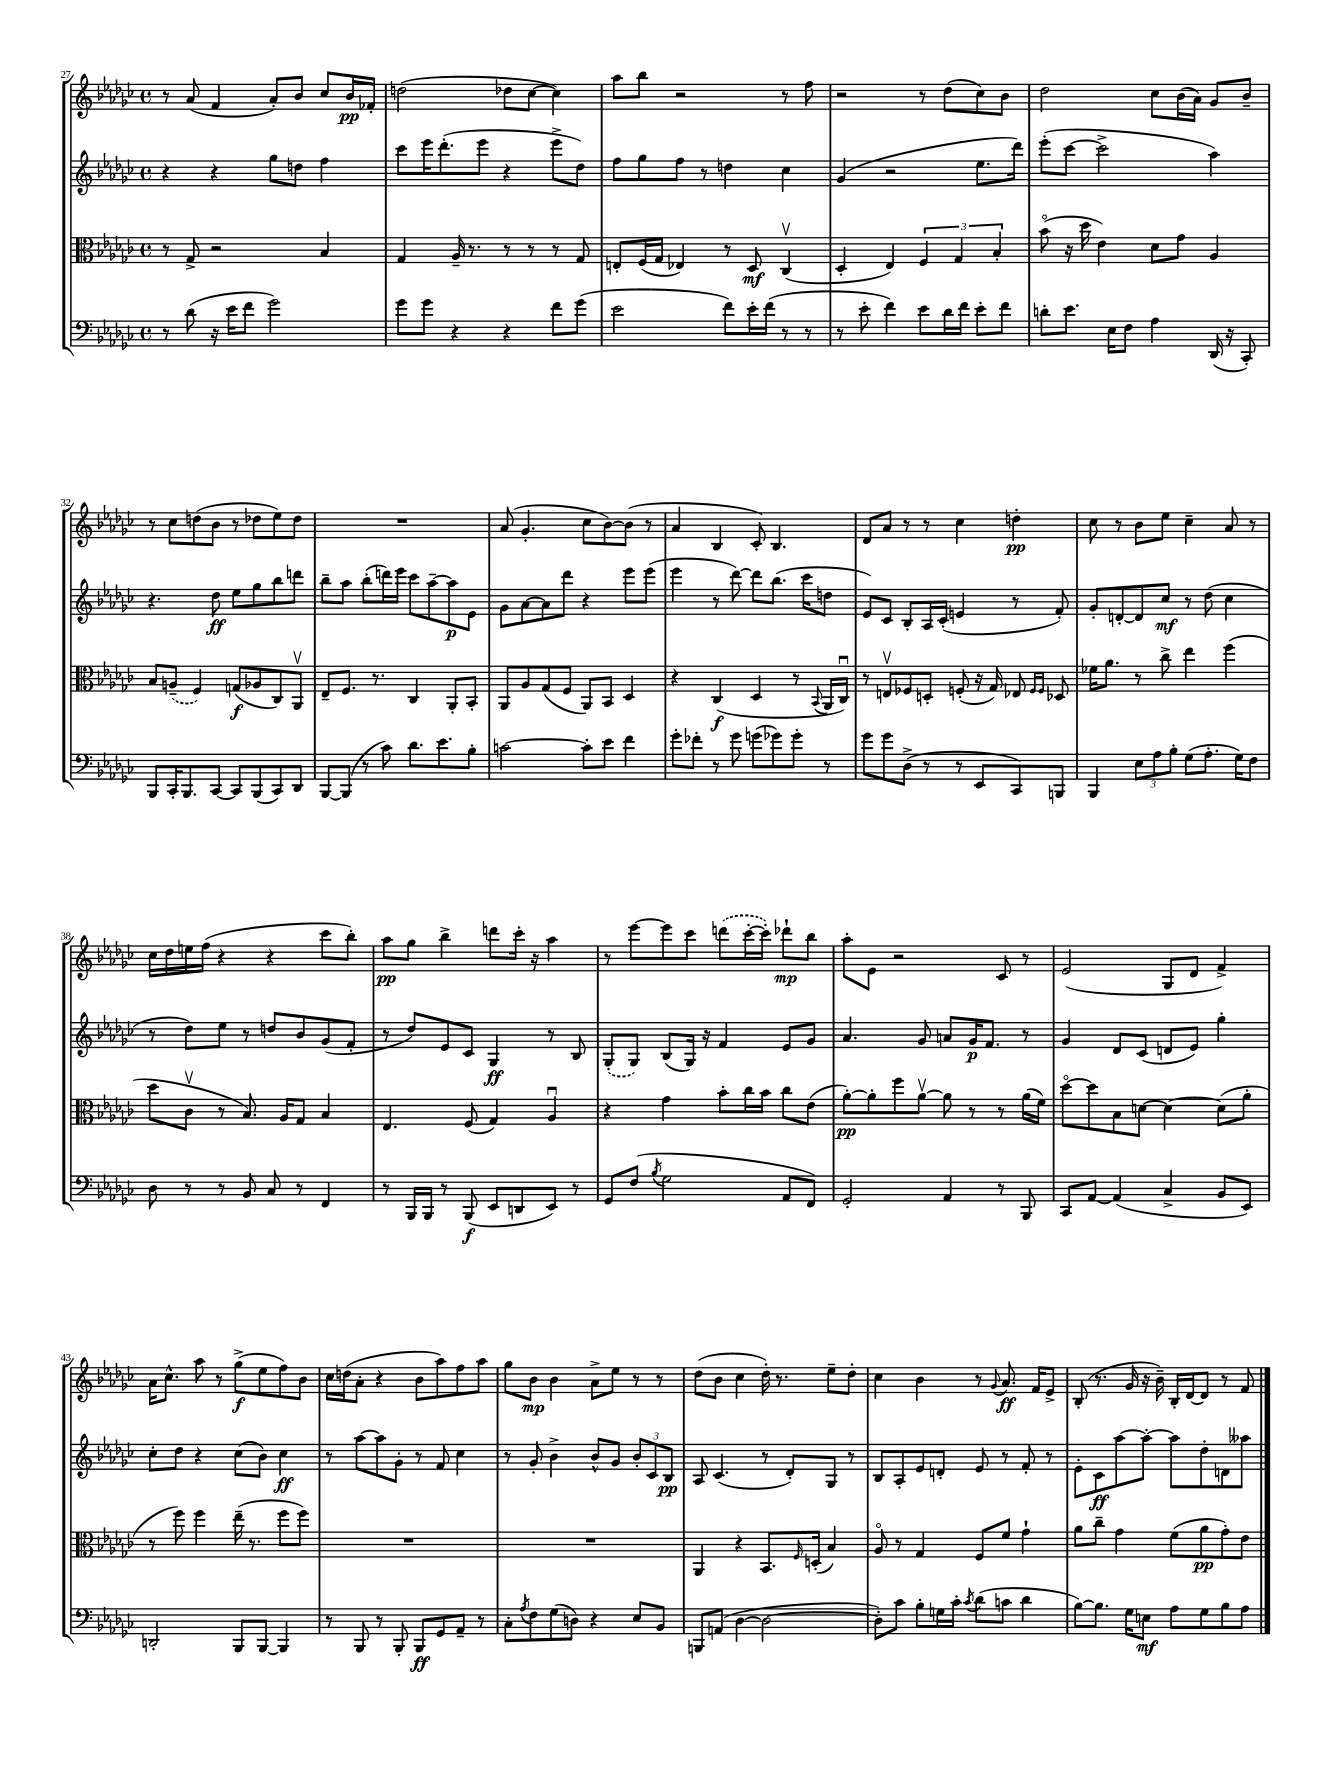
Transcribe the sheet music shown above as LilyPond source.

<<
\new StaffGroup <<
\new Staff = "s0" {
    \clef treble \key ges \major \defaultTimeSignature \time 4/4
    r8 aes'8( f'4 aes'8-.) bes'8 ces''8 bes'16\pp fes'16-. |
    d''2( des''8 ces''8~ ces''4) |
    aes''8 bes''8 r2 r8 f''8 |
    r2 r8 des''8( ces''8) bes'8 |
    des''2 ces''8 bes'16( aes'16) ges'8 bes'8-- |
    r8 ces''8 d''8( bes'8 r8 des''8 ees''8) des''8 |
    R1 |
    aes'8( ges'4.-. ces''8 bes'8~) bes'8( r8 |
    aes'4 bes4 ces'8-.) bes4. |
    des'8 aes'8 r8 r8 ces''4 d''4-.\pp |
    ces''8 r8 bes'8 ees''8 ces''4-- aes'8 r8 |
    ces''16 des''16 e''16 f''16( r4 r4 ces'''8 bes''8-.) |
    aes''8\pp ges''8 bes''4-> d'''8 ces'''16-. r16 aes''4 |
    r8 ees'''8~ ees'''8 ces'''8 \once \slurDashed d'''8( ces'''16~-. ces'''16-.) des'''8-!\mp bes''8 |
    aes''8-. ees'8 r2 ces'8 r8 |
    ees'2( ges8 des'8 f'4->) |
    aes'16 ces''8.-^ aes''8 r8 ges''8->\f( ees''8 f''8) bes'8 |
    ces''16 d''16( aes'8-. r4 bes'8 aes''8) f''8 aes''8 |
    ges''8 bes'8\mp bes'4 aes'8-> ees''8 r8 r8 |
    des''8( bes'8 ces''4 des''16-.) r8. ees''8-- des''8-. |
    ces''4 bes'4 r8 \appoggiatura { ges'8 } aes'8.\ff f'16 ees'8-> |
    bes8-.( r8. ges'16 r16 bes'16--) bes16-. des'16~ des'8 r8 f'8 \bar "|." |
}
\new Staff = "s1" {
    \clef treble \key ges \major \defaultTimeSignature \time 4/4
    r4 r4 ges''8 d''8 f''4 |
    ces'''8 ees'''16 des'''8.-.( ees'''8 r4 ees'''8-> des''8) |
    f''8 ges''8 f''8 r8 d''4 ces''4 |
    ges'4( r2 ees''8. des'''16) |
    ees'''8-.( ces'''8~ ces'''2-> aes''4) |
    r4. des''8\ff ees''8 ges''8 bes''8 d'''8 |
    bes''8-- aes''8 bes''8-.( d'''16) ees'''16 ces'''8 aes''8~-- aes''8\p ees'8 |
    ges'8 aes'8~ aes'8 des'''8 r4 ees'''8 ees'''8( |
    ees'''4 r8 des'''8~) des'''8 bes''8.( ces'''16 d''8 |
    ees'8) ces'8 bes8-. aes16 ces'16-.( e'4 r8 f'8-.) |
    ges'8-. d'8~-. d'8 ces''8\mf r8 des''8( ces''4 |
    r8 des''8) ees''8 r8 d''8 bes'8 ges'8( f'8-. |
    r8 des''8) ees'8 ces'8 ges4\ff r8 bes8 |
    \once \slurDashed ges8-.( ges8) bes8( ges16) r16 f'4 ees'8 ges'8 |
    aes'4. ges'8 a'8 ges'16\p f'8. r8 |
    ges'4 des'8 ces'8( d'8 ees'8) ges''4-. |
    ces''8-. des''8 r4 ces''8( bes'8) ces''4\ff |
    r8 aes''8~ aes''8 ges'8-. r8 f'8 ces''4 |
    r8 ges'8-. bes'4-> bes'8-^ ges'8 \tuplet 3/2 { bes'8-. ces'8 bes8\pp } |
    aes8 ces'4.( r8 des'8-.) ges8 r8 |
    bes8 aes8-. ees'8 d'8-. ees'8 r8 f'8-. r8 |
    ees'8-. ces'8\ff aes''8~ aes''8~-. aes''8 des''8-. d'8 aeses''8 \bar "|." |
}
\new Staff = "s2" {
    \clef alto \key ges \major \defaultTimeSignature \time 4/4
    r8 ges8-> r2 bes4 |
    ges4 aes16-- r8. r8 r8 r8 ges8 |
    e8-. f16( ges16 ees4) r8 des8\mf ces4\upbow( |
    des4-. ees4) \tuplet 3/2 { f4 ges4 bes4-. } |
    bes'8\flageolet( r16 des''16 ees'4) des'8 ges'8 aes4 |
    bes8 \once \slurDashed a8--( f4) g8\f( aes8 ces8) aes,8\upbow |
    ees8-- f8. r8. ces4 aes,8-. bes,8-. |
    aes,8 aes8 ges8( f8 aes,8) bes,8 des4 |
    r4 ces4\f( des4 r8 \appoggiatura { bes,8 } aes,16 ces16\downbow) |
    r8 e8\upbow fes8 d8-. f8-.( r16 ges16) ees8 \grace { f16 f16 } des8 |
    fes'16 aes'8. r8 ces''8-> ees''4 f''4( |
    des''8 ces'8\upbow r8 bes8.) aes16 ges8 bes4 |
    ees4. f8( ges4) aes4\downbow |
    r4 ges'4 bes'8-. ces''16 bes'16 ces''8 ees'8( |
    aes'8~-.\pp) aes'8-. f''8 aes'8~\upbow aes'8 r8 r8 aes'16( f'16) |
    des''8~\flageolet des''8 bes8 d'8~ d'4~ d'8( aes'8-. |
    r8 f''8) f''4 ees''16--( r8. f''8 f''8) |
    R1 |
    R1 |
    aes,4 r4 bes,8. \grace { f16 } d16-.( bes4) |
    aes8\flageolet r8 ges4 f8 f'8 ges'4-! |
    aes'8 ces''8-- ges'4 f'8( aes'8\pp ges'8-.) ees'8 \bar "|." |
}
\new Staff = "s3" {
    \clef bass \key ges \major \defaultTimeSignature \time 4/4
    r8 des'8( r16 ees'16 f'8 ges'2) |
    ges'8 ges'8 r4 r4 f'8 ges'8( |
    ees'2 f'8) ees'16-. f'16( r8 r8 |
    r8 ees'8-. f'4) ees'8 des'16 f'16 ees'8-. f'8 |
    d'8-. ees'8. ees16 f8 aes4 des,16( r16 ces,8-.) |
    bes,,8 ces,16-. bes,,8. ces,8~ ces,8 bes,,8( ces,8) des,8 |
    bes,,8~ bes,,8( r8 ces'8) des'8. ees'8. bes8-. |
    c'2~ c'8-. ees'8 f'4 |
    ges'8-. fes'8-. r8 ges'8 g'8( ges'8) ges'8-. r8 |
    ges'8 ges'8 des8->( r8 r8 ees,8 ces,8) b,,8 |
    bes,,4 \tuplet 3/2 { ees8 aes8 bes8-. } ges8( aes8.-. ges16) f8 |
    des8 r8 r8 bes,8 ces8 r8 f,4 |
    r8 bes,,16 bes,,16 r8 bes,,8\f( ees,8 d,8 ees,8) r8 |
    ges,8 f8( \acciaccatura { bes8 } ges2 aes,8 f,8) |
    ges,2-. aes,4 r8 bes,,8 |
    ces,8 aes,8~ aes,4( ces4-> bes,8 ees,8) |
    d,2-. bes,,8 bes,,8~ bes,,4 |
    r8 bes,,8 r8 bes,,8-. bes,,8\ff ges,8 aes,8-- r8 |
    ces8-. \acciaccatura { aes8 } f8 ges8( d8) r4 ees8 bes,8 |
    b,,8 a,8( des4~ des2~ |
    des8-.) ces'8 bes8-. g16 ces'16-. \acciaccatura { ces'8 } des'8( c'8 des'4 |
    bes8~) bes8. ges16 e8\mf aes8 ges8 bes8 aes8 \bar "|." |
}
>>
>>
\layout { \context { \Score currentBarNumber = #27 } }
